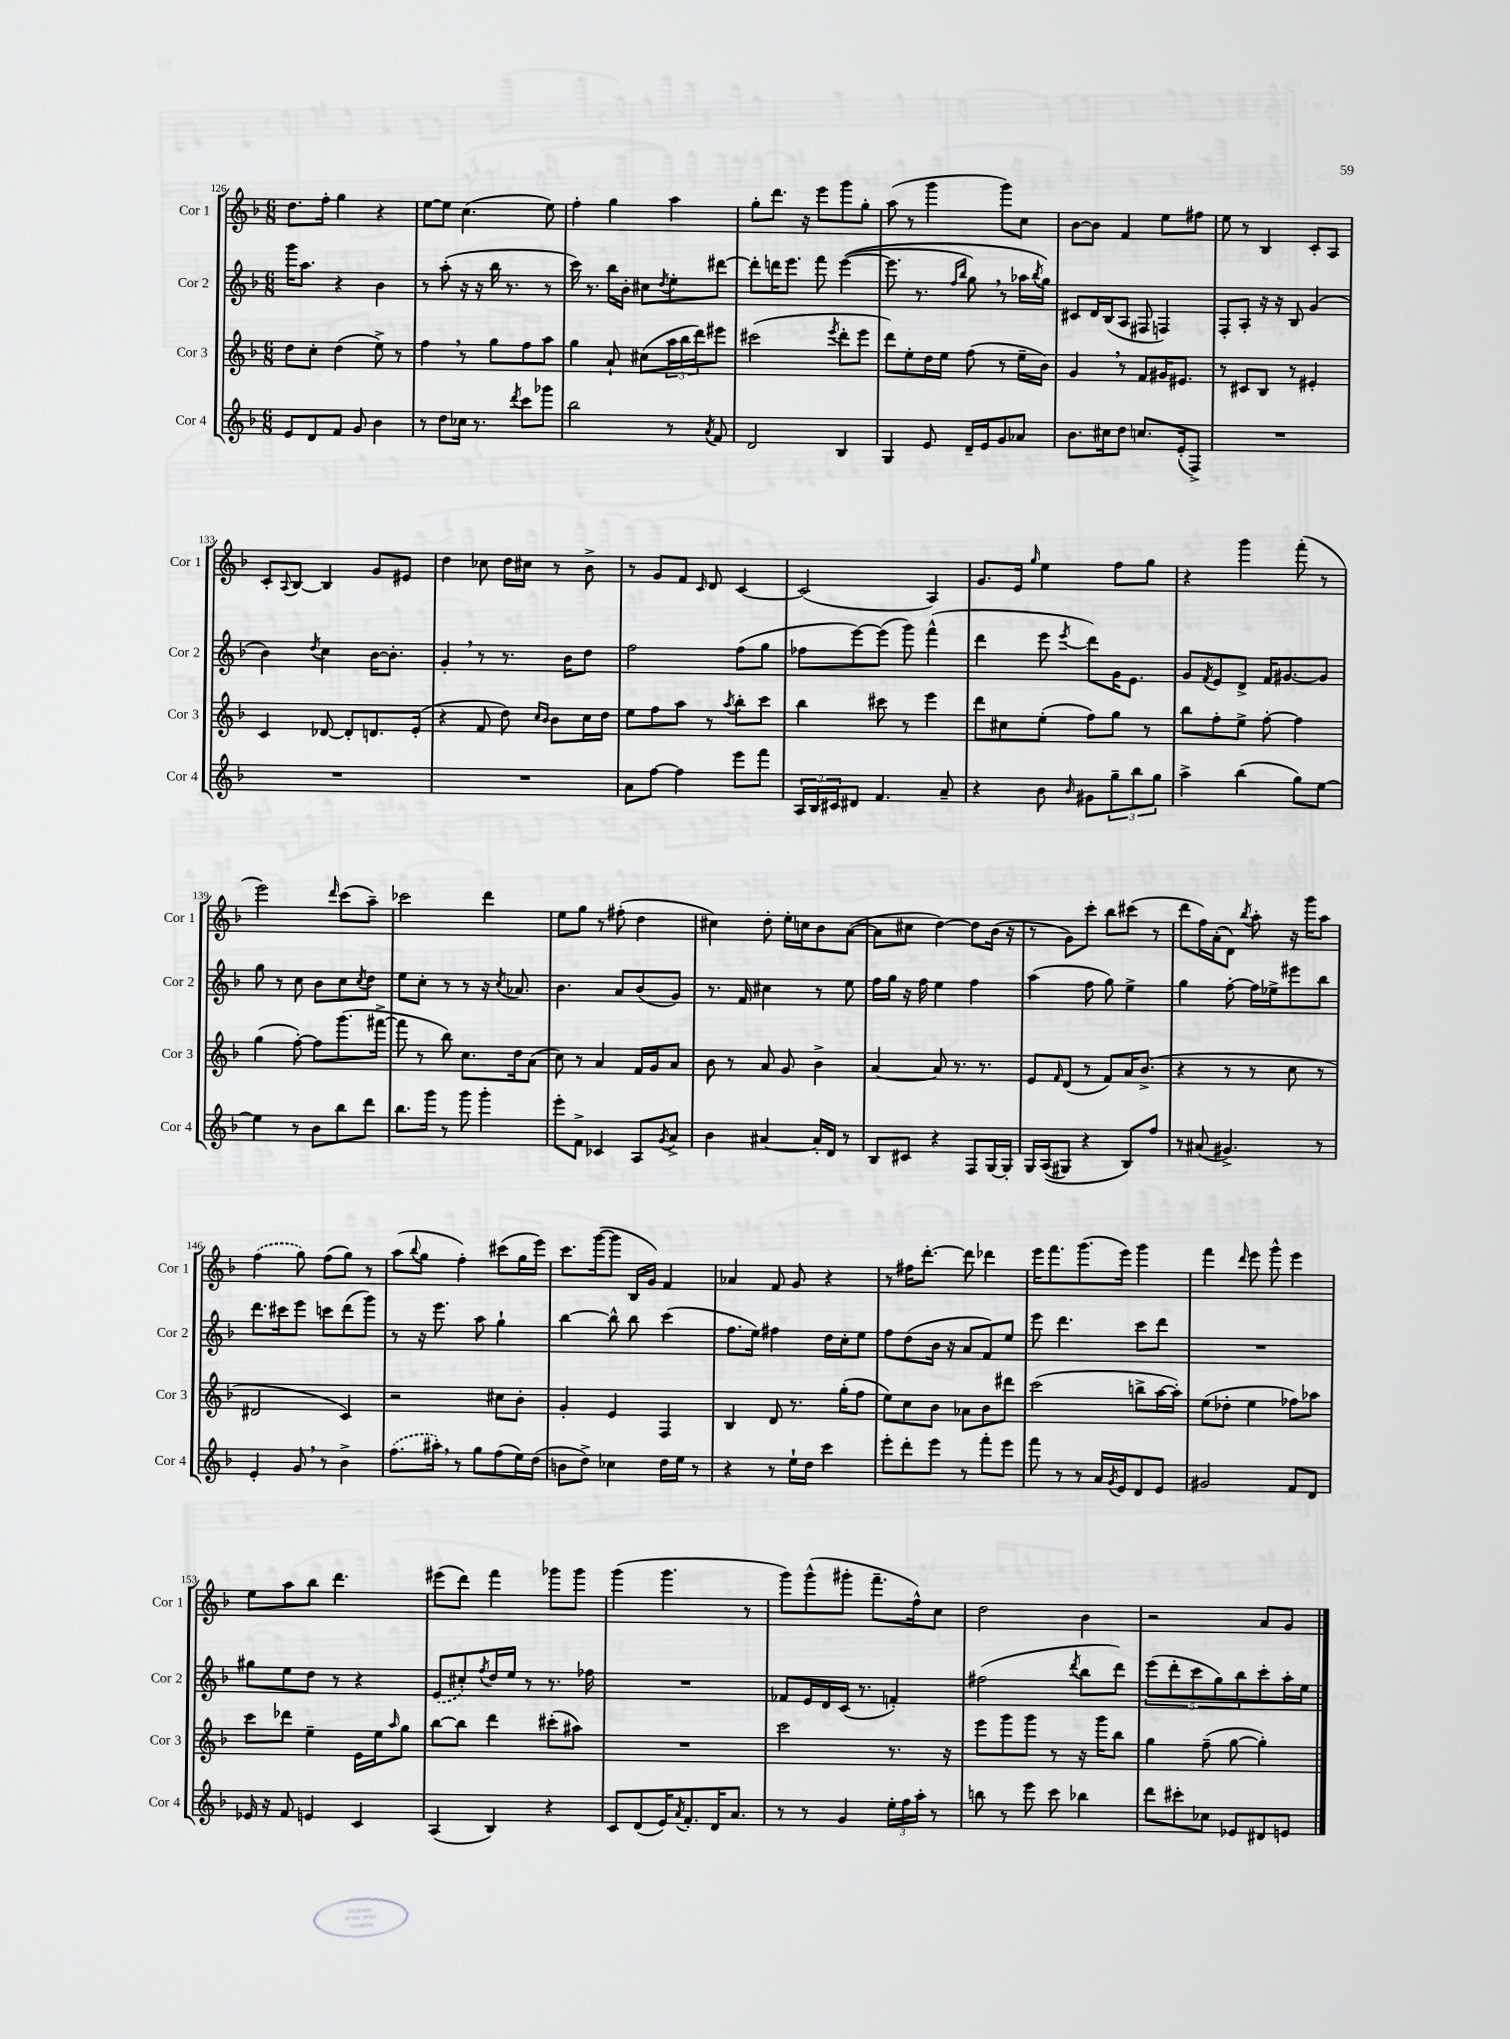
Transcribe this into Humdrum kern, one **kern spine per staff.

**kern	**kern	**kern	**kern
*staff4	*staff3	*staff2	*staff1
*clefG2	*clefG2	*clefG2	*clefG2
*k[b-]	*k[b-]	*k[b-]	*k[b-]
*M6/8	*M6/8	*M6/8	*M6/8
8e	8dd	16ggg	8.dd
.	.	8.aa	.
8d	8cc'	.	.
.	.	.	16ff'
8f	(4dd	4r	4gg
8g	.	.	.
4b-	8ee^)	4b-	4r
.	8r	.	.
=	=	=	=
8r	4ff	8r	[8ee
8dd	.	(8aa'	8ee]
16cc-	8r	16r	(4.cc
8.r	.	16r	.
.	8gg	16bb-	.
.	.	8.r	.
8qddd	.	.	.
8ccc	8ff	.	.
8ggg-	8aa	8r	8ee)
=	=	=	=
2bb-	4gg	16ccc)	4ff'
.	.	8.r	.
.	8a`	16bb-	4gg
.	.	16b-'	.
.	(8cc#	8cc#	.
.	.	8qdd	.
8r	24aa	8ee'	4aa
.	24bb-	.	.
.	24ddd)	.	.
8qa	.	.	.
8f	8eee#	[8ddd#	.
=	=	=	=
2d	(2ccc#	8ddd#']	8gg'
.	.	16ddd	8.ddd
.	.	8.eee	.
.	.	.	16r
.	.	8fff	8eee
.	8qeee	.	.
4B-	8ddd'	&(([4eee	8ggg
.	8eee	.	8gg'
=	=	=	=
4G	8ddd)	8.eee]	(8aa
.	8ee'	.	8r
.	.	8.r	.
8e	16dd	.	4ggg
.	16ee	.	.
.	.	16qqff	.
.	.	16qqbb-	.
16d~	(8ff	8gg)	.
16e	.	.	.
8g	8r	8r	8ggg)
8a-	16ee~	16aa-	8cc
.	.	8qbb-	.
.	16b-)	16gg&)	.
=	=	=	=
8.b-	4g	8c#	[8b-
.	.	16d	8b-]
16cc#	.	(16B-	.
8dd	8r	8A	4f
8.cc	8f	8F#	.
.	16g#	4F)	8ee
(16e'	8.e#	.	.
8F^)	.	.	8ff#
=	=	=	=
2.r	8r	8F'	8ee
.	8c#	8A'	8r
.	8B-	16r	4B-
.	.	16r	.
.	8r	8B-	.
.	4e#'	(4g	8c'
.	.	.	8A
=	=	=	=
2.r	4c	4b-)	8c'
.	.	.	8qqA
.	.	.	[8B-
.	.	8qdd	.
.	[8d-	4cc	4B-]
.	8d-']	.	.
.	8.d	[16b-	8g
.	.	8.b-']	.
.	.	.	8e#
.	(16e'	.	.
=	=	=	=
2.r	4r	4g'	4dd
.	8f	8r	8cc-
.	8dd)	8.r	16dd
.	.	.	16cc#
.	16qqcc	.	.
.	16qqb-	.	.
.	8b-	.	8r
.	.	16b-	.
.	16cc	8dd	8b-^
.	16dd	.	.
=	=	=	=
8a	8ee	2ff	8r
[8ff	8ff	.	8g
4ff]	8aa	.	8f
.	.	.	16qqc
.	8r	.	8d
.	8qaa	.	.
8eee	8bb-'	(8ff	[4c
8fff	8ccc	8gg	.
=	=	=	=
24A	4bb-	8ff-	(2c]
24B-	.	.	.
24c#	.	.	.
8d#	.	[8eee)	.
4.f	8ccc#	(8eee]	.
.	8r	8ggg)	.
.	4eee	(4fff^^	4A)
8a~	.	.	.
=	=	=	=
4r	8ddd	4ddd	8.g
.	8cc#	.	.
.	.	.	16e
.	.	.	16qqgg
8b-	(8ee'	8eee	4ee
16qqb-	.	8qeee	.
8g#	8ff)	8ddd)	.
12gg~	8gg	16g	8ff
.	.	8.e	.
12bb-	.	.	.
.	8r	.	8gg
12gg	.	.	.
=	=	=	=
4aa^	8bb-	8g	4r
.	.	8qf	.
.	8ff'	8e	.
(4bb-	8ee^	8d^	4ggg
.	[8ff'	16f	.
.	.	[8.g#	.
8gg)	4ff]	.	(8fff'
[8ee	.	8g#]	8r
=	=	=	=
4ee]	(4gg	8gg	2eee)
.	.	8r	.
8r	[8ff')	8cc	.
8b-	8ff]	8b-	.
.	.	.	16qqddd
8bb-	(8.ggg	8cc	(8ccc
.	.	8qcc	.
8ddd	.	8dd	8aa~)
.	[16fff#^	.	.
=	=	=	=
8.bb-	8fff#]	8ee	2ccc-
.	8r	8cc'	.
16ggg	.	.	.
8r	8bb-)	8r	.
8ggg	8.cc	8r	.
4ggg'	.	16r	4ddd
.	.	8qcc	.
.	16dd	8.a-	.
.	(8a	.	.
=	=	=	=
8eee'	8cc)	4.b-	8ee
8f^	8r	.	8gg
4c-	4a	.	8r
.	.	8a	(8ff#'
8A	16f	(8b-	4dd
.	16g	.	.
8qg	.	.	.
8a^	8a	8g)	.
=	=	=	=
4b-	8b-	8.r	4cc#)
.	8r	.	.
.	.	16f	.
[4a#	8a	4cc#	8dd'
.	8g	.	16ee'
.	.	.	16cc
16a#']	4b-^	8r	8b-
16d	.	.	.
8r	.	8ee	([8a
=	=	=	=
8B-	[4a	16ff	8a]
.	.	16gg	.
8c#	.	16r	8cc#
.	.	16ff	.
4r	8a]	4ee	[4dd)
.	8.r	.	.
8F	.	4ff	8dd]
.	8.r	.	.
[16G	.	.	(16b-
16G']	.	.	16r
=	=	=	=
16G	8e	(4aa	8r
&((16A	.	.	.
.	16qqf	.	.
8G#)	(8d	.	8g)
4r	8r	8ff	8ccc'
.	8f)	8gg)	8bb-
8B-&)	16a	4ee^	(8ccc#
.	(8.b-^	.	.
8ff	.	.	8r
=	=	=	=
8r	4r	4gg	8ddd
(8a#	.	.	16ff)
.	.	.	(16a'
4.g#^)	8r	[8ff'	8d)
.	.	.	8qbb-
.	8r	16ff]	8aa'
.	.	16ee-^	.
.	8cc	8eee#	16r
.	.	.	16ggg
8r	8r	8bb-	8aa
=	=	=	=
4e'	2d#	8.ddd	(4ff
.	.	16ccc#	.
8g	.	8eee	8gg)
8r	.	8ccc	(8ff
4b-^	4c)	(8ddd	8gg)
.	.	8ggg)	8r
=	=	=	=
(8.ff	2r	8r	(8aa
.	.	.	8qqbb-
.	.	16r	8gg
16aa#')	.	8.eee	.
8r	.	.	4ff')
8gg	.	8aa	.
(8ff	8cc#	4gg`	(8ccc#
16ee)	8b-'	.	16gg
(16dd	.	.	16eee)
=	=	=	=
8b	4g'	[4bb-	8.ccc
8dd^)	.	.	.
.	.	.	([16ggg
4cc-	4e	8bb-^^]	8ggg]
.	.	8bb-	16B-
.	.	.	16g)
16dd	4F	(4ccc	4f
16ee	.	.	.
8r	.	.	.
=	=	=	=
4r	4B-	8.ff	4a-
.	.	16ee)	.
8r	8d	4ff#	8f
16ee`	8.r	.	8g
16dd	.	.	.
4ccc	.	16dd	4r
.	(16gg'	16cc'	.
.	8ff	8ee	.
=	=	=	=
8eee'	8ee)	8ff	8r
8ddd'	8cc	(8dd	16ff#
.	.	.	[8.ddd'
8eee	8b-	16b-	.
.	.	16r	.
8r	8a-	8a	8ddd]
8fff'	8b-	8f)	4ddd-
8eee	8ddd#	8ee	.
=	=	=	=
8fff	(2ccc	8eee	16eee
.	.	.	8.fff
8r	.	4.ddd	.
8r	.	.	(8.ggg
16a	.	.	.
8qg	.	.	.
16e	.	.	16eee)
8d	8bb^	8ccc	4ggg
8e	[16aa	8ddd	.
.	16aa'])	.	.
=	=	=	=
2g#	(8ee	2.r	4fff
.	8dd-'	.	.
.	.	.	16qqddd
.	4ee	.	8eee
.	.	.	8ggg^^
8f	8ff-)	.	4eee
8d	8aa-	.	.
=	=	=	=
16e-	8ccc	8gg#	8ee
16r	.	.	.
8f	8ddd-	8ee	8aa
4e	4ee~	8dd	8bb-
.	.	8r	4.ddd
4c	16e	4r	.
.	16ee	.	.
.	16qqaa	.	.
.	8gg	.	.
=	=	=	=
(4A	[8bb-	(8e	(8eee#
.	8bb-]	8cc#')	8ddd)
.	.	8qff	.
4B-)	4ddd	16dd	4fff
.	.	16ee	.
.	.	8r	.
4r	(8ccc#'	8.r	8ggg-
.	8aa#)	.	8ggg-
.	.	16ff-	.
=	=	=	=
8c	2.r	2.r	(4ggg
(8d	.	.	.
16e)	.	.	4.ggg
8qa	.	.	.
8.f'	.	.	.
16d	.	.	.
8.a	.	.	.
.	.	.	8r
=	=	=	=
8r	2ccc	8f-	8ggg)
8r	.	16e	(8ggg^^
.	.	16d	.
4g	.	(16c	8ggg#'
.	.	8.r	.
.	.	.	8.fff~
24ee'	8.r	4f')	.
24ff	.	.	.
.	.	.	16ff^^)
24aa'	.	.	.
8r	.	.	8cc
.	16r	.	.
=	=	=	=
8bb	8eee	(2ff#	2dd
8r	8ggg	.	.
8eee	8ggg	.	.
8ccc	8r	.	.
.	.	8qddd	.
4bb-	16r	8bb-	4b-
.	16ggg	.	.
.	8bb-	8ddd)	.
=	=	=	=
8ddd	4gg	(10eee	2r
.	.	10ddd'	.
8ccc#'	.	.	.
.	.	10ccc	.
8cc-	(8ff~	.	.
.	.	10gg)	.
8e-	[8gg	.	.
.	.	10bb-	.
8d#	4gg'])	8ccc'	8a
8e	.	16aa'	8g
.	.	16ee	.
==	==	==	==
*-	*-	*-	*-
